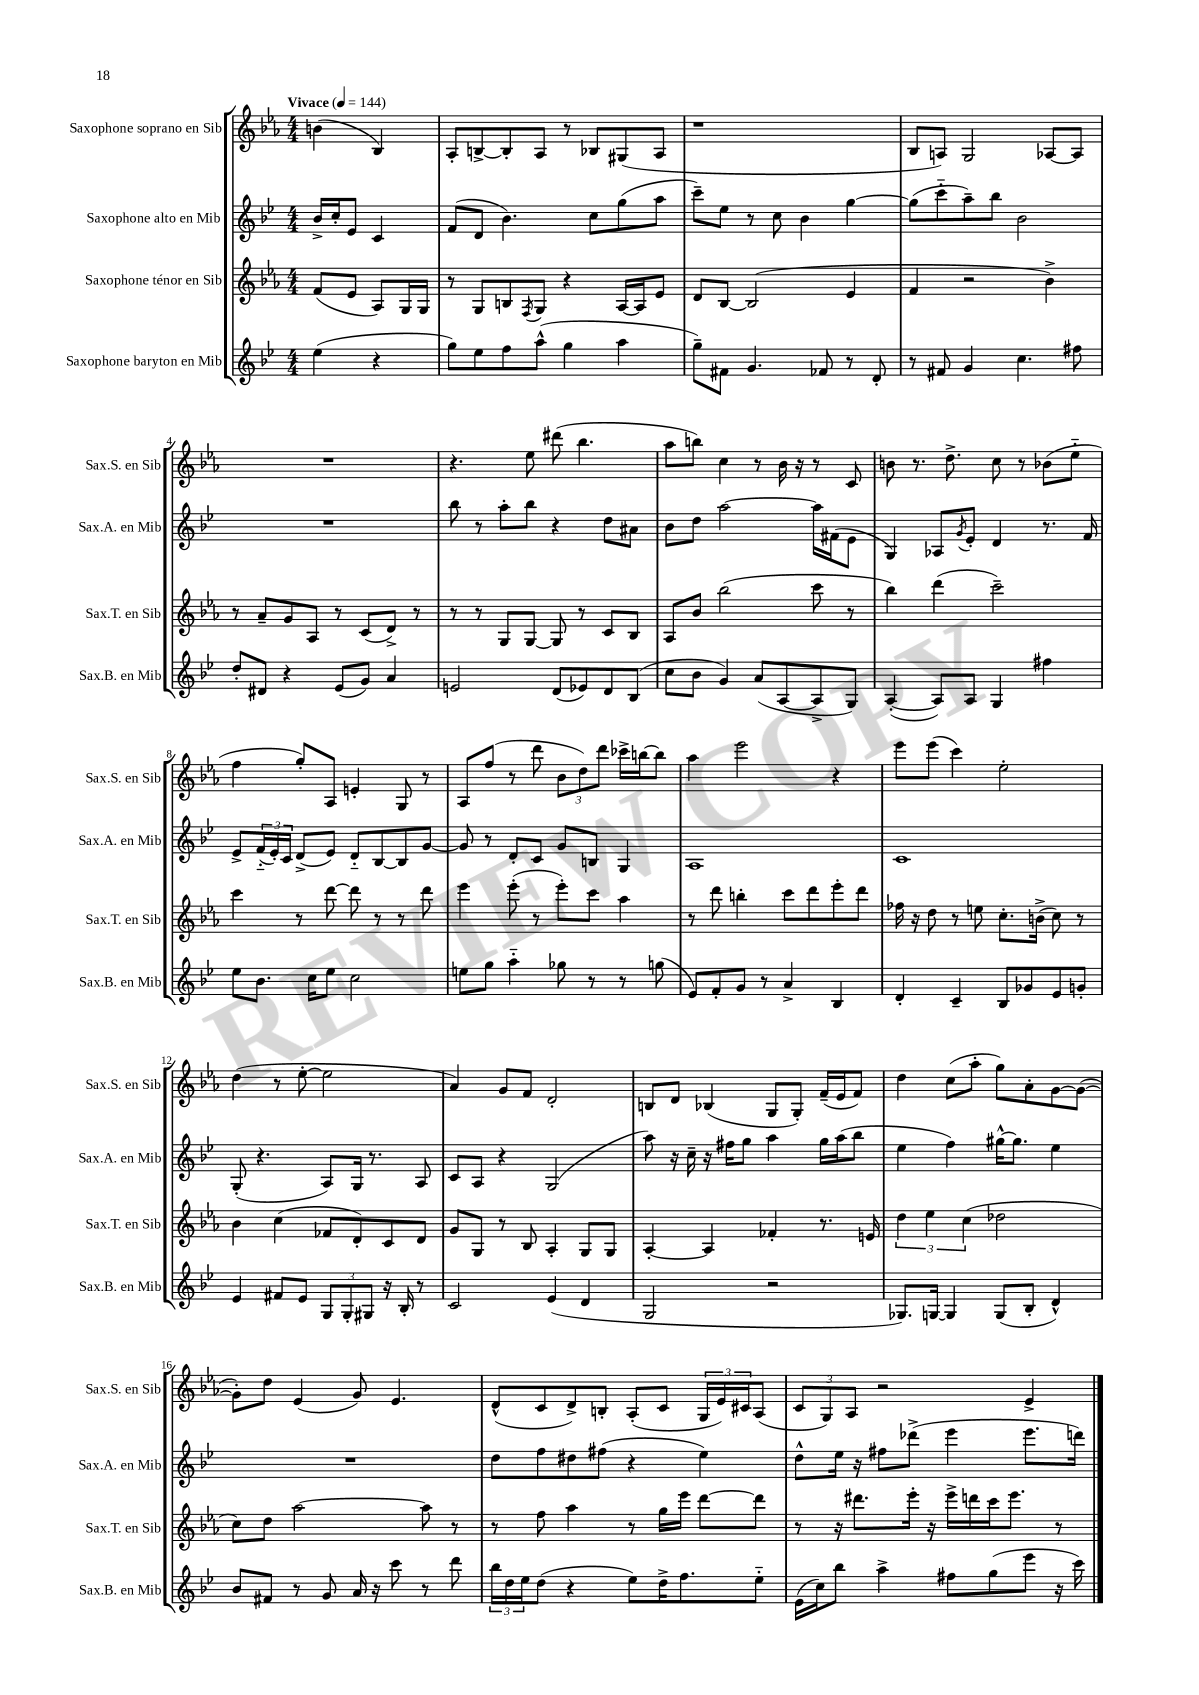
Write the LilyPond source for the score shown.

<<
\new StaffGroup <<
\new Staff = "s0" \with { instrumentName = "Saxophone soprano en Sib" shortInstrumentName = "Sax.S. en Sib" } {
    \clef treble \key ees \major \numericTimeSignature \time 4/4 \partial 2 \tempo "Vivace" 4 = 144
    b'4( bes4) |
    aes8-. b8~-> b8-. aes8 r8 bes8 gis8( aes8 |
    r1 |
    bes8 a8) g2 aes8~ aes8 |
    R1 |
    r4. ees''8 dis'''8( bes''4. |
    aes''8 b''8) c''4 r8 bes'16 r16 r8 c'8 |
    b'8 r8. d''8.-> c''8 r8 bes'8( ees''8-_ |
    f''4 g''8-.) aes8 e'4-. g8 r8 |
    aes8 f''8( r8 d'''8 \tuplet 3/2 { bes'8 d''8) d'''8 } ces'''16-> b''16~ b''8 |
    aes''4 ees'''2 r4 |
    ees'''8 ees'''8( c'''4) ees''2-. |
    d''4( r8 ees''8~-. ees''2 |
    aes'4) g'8 f'8 d'2-. |
    b8 d'8 bes4( g8 g8-.) f'16--( ees'16 f'8) |
    d''4 c''8( aes''8-. g''8) aes'8-. g'8~ g'8~( |
    g'8-.) d''8 ees'4( g'8) ees'4. |
    d'8-^( c'8 d'8->) b8-. aes8-.( c'8 \tuplet 3/2 { g16 ees'16) cis'16 } aes8( |
    \tuplet 3/2 { c'8 g8) aes8 } r2 ees'4-> \bar "|." |
}
\new Staff = "s1" \with { instrumentName = "Saxophone alto en Mib" shortInstrumentName = "Sax.A. en Mib" } {
    \clef treble \key bes \major \numericTimeSignature \time 4/4 \partial 2
    bes'16-> c''16-. ees'8 c'4 |
    f'8( d'8 bes'4.) c''8 g''8( a''8 |
    c'''8--) ees''8 r8 c''8 bes'4 g''4~ |
    g''8( c'''8-_ a''8--) bes''8 bes'2 |
    R1 |
    bes''8 r8 a''8-. bes''8 r4 d''8 ais'8 |
    bes'8 d''8 a''2~ a''16 fis'16( ees'8 |
    g4) aes8 \acciaccatura { g'8 } ees'8-. d'4 r8. f'16 |
    ees'8-> \tuplet 3/2 { f'16-_( ees'16-.) c'16 } d'8->( ees'8) d'8-_ bes8~ bes8 g'8~ |
    g'8 r8 d'8-. c'8 g'8 b8 g4 |
    a1 |
    c'1 |
    g8-.( r4. a8) g16 r8. a8 |
    c'8 a8 r4 g2( |
    a''8) r16 c''16-- r16 fis''16 g''8 a''4 g''16 a''16( bes''8 |
    ees''4 f''4) gis''16~-^ gis''8. ees''4 |
    R1 |
    d''8 f''8 dis''8 fis''8( r4 ees''4) |
    d''8-^ ees''16 r16 fis''8 des'''8->( ees'''4 ees'''8. d'''16) \bar "|." |
}
\new Staff = "s2" \with { instrumentName = "Saxophone ténor en Sib" shortInstrumentName = "Sax.T. en Sib" } {
    \clef treble \key ees \major \numericTimeSignature \time 4/4 \partial 2
    f'8( ees'8 aes8) g16 g16 |
    r8 g8 b8 \acciaccatura { f8 } g8 r4 aes16~ aes16 ees'8 |
    d'8 bes8~ bes2( ees'4 |
    f'4 r2 bes'4->) |
    r8 aes'8-- g'8 aes8 r8 c'8( d'8->) r8 |
    r8 r8 g8 g8~ g8 r8 c'8 bes8 |
    aes8 bes'8 bes''2( c'''8 r8 |
    bes''4) d'''4( c'''2--) |
    c'''4 r8 d'''8~ d'''8 r8 r8 d'''8 |
    ees'''4 ees'''8-.( r8 ees'''8-.) c'''8 aes''4 |
    r8 d'''8 b''4-. c'''8 d'''8 ees'''8-. d'''8 |
    fes''16 r16 d''8 r8 e''8 c''8.-. b'16->( c''8) r8 |
    bes'4 c''4( fes'8 d'8-.) c'8 d'8 |
    g'8 g8 r8 bes8 aes4-. g8 g8 |
    aes4~-. aes4 fes'4-. r8. e'16 |
    \tuplet 3/2 { d''4 ees''4 c''4( } des''2 |
    c''8) d''8 aes''2~ aes''8 r8 |
    r8 f''8 aes''4 r8 g''16 ees'''16 d'''8~ d'''8 |
    r8 r16 dis'''8. ees'''16-. r16 ees'''16-> d'''16 c'''16 ees'''8. r8 \bar "|." |
}
\new Staff = "s3" \with { instrumentName = "Saxophone baryton en Mib" shortInstrumentName = "Sax.B. en Mib" } {
    \clef treble \key bes \major \numericTimeSignature \time 4/4 \partial 2
    ees''4( r4 |
    g''8) ees''8 f''8 a''8-^( g''4 a''4 |
    g''8--) fis'8 g'4. fes'8 r8 d'8-. |
    r8 fis'8 g'4 c''4. fis''8 |
    d''8-. dis'8 r4 ees'8( g'8) a'4 |
    e'2 d'8( ees'8) d'8 bes8( |
    c''8 bes'8 g'4) a'8( a8~ a8-> g8) |
    a4~-.( a8) a8 g4 fis''4 |
    ees''8 bes'8. c''16 ees''8 c''2 |
    e''8 g''8 a''4-_ ges''8 r8 r8 g''8( |
    ees'8) f'8-. g'8 r8 a'4-> bes4 |
    d'4-. c'4-- bes8 ges'8 ees'8 g'8-. |
    ees'4 fis'8 ees'8 \tuplet 3/2 { g8 g8-. gis8 } r16 bes16-. r8 |
    c'2 ees'4( d'4 |
    g2 r2 |
    ges8.) g16~ g4 g8( bes8-. d'4-^) |
    bes'8 fis'8 r8 g'8 a'16 r16 c'''8 r8 d'''8 |
    \tuplet 3/2 { bes''16 d''16 ees''16 } d''8( r4 ees''8) d''16-> f''8. ees''8-_ |
    ees'16( c''16) bes''8 a''4-> fis''8 g''8( ees'''8 r16 c'''16) \bar "|." |
}
>>
>>
